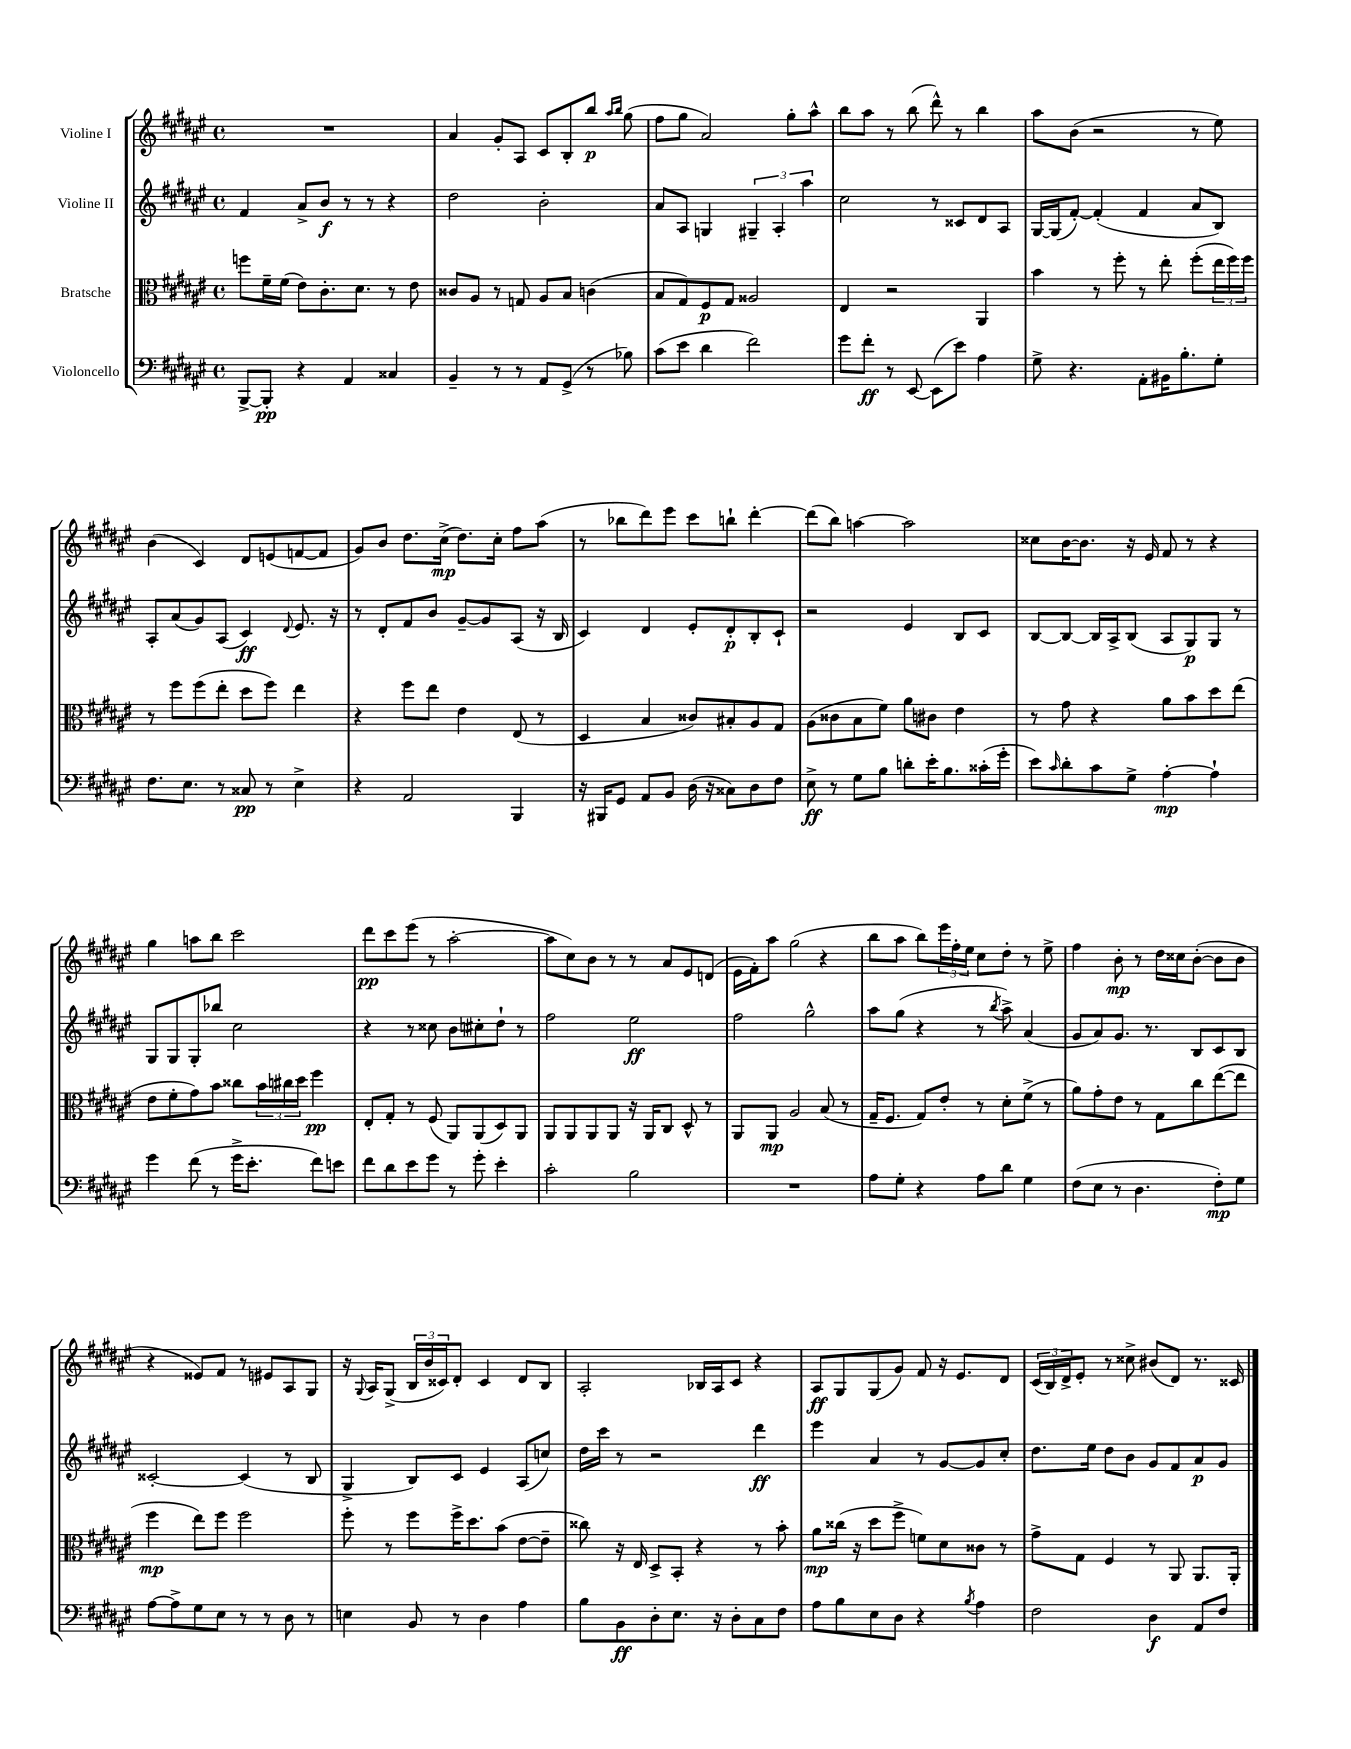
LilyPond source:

<<
\new StaffGroup <<
\new Staff = "s0" \with { instrumentName = "Violine I" } {
    \clef treble \key fis \major \defaultTimeSignature \time 4/4
    R1 |
    ais'4 gis'8-. ais8 cis'8 b8-. b''8\p \grace { ais''16 b''16 } gis''8( |
    fis''8 gis''8 ais'2) gis''8-. ais''8-^ |
    b''8 ais''8 r8 b''8( dis'''8-^) r8 b''4 |
    ais''8 b'8( r2 r8 eis''8) |
    b'4( cis'4) dis'8 e'8( f'8~ f'8 |
    gis'8) b'8 dis''8. cis''16->\mp( dis''8.) cis''16-. fis''8 ais''8( |
    r8 bes''8 dis'''8) eis'''8 cis'''8 b''8-! dis'''4~-. |
    dis'''8( b''8) a''4~ a''2 |
    cisis''8 b'16~ b'8. r16 eis'16 fis'8 r8 r4 |
    gis''4 a''8 b''8 cis'''2 |
    dis'''8\pp cis'''8 eis'''8( r8 ais''2~-. |
    ais''8 cis''8) b'8 r8 r8 ais'8 eis'8 d'8( |
    eis'16 fis'16-.) ais''8 gis''2( r4 |
    b''8 ais''8 b''8) \tuplet 3/2 { eis'''16 fis''16-. eis''16 } cis''8 dis''8-. r8 eis''8-> |
    fis''4 b'8-.\mp r8 dis''16 cisis''16 b'8~-.( b'8 b'8 |
    r4 eisis'8) fis'8 r8 eis'8 ais8 gis8 |
    r16 \appoggiatura { gis8 } ais16 gis8->( \tuplet 3/2 { b16 b'16 cisis'16) } dis'8-. cisis'4 dis'8 b8 |
    ais2-. bes16 ais16 cis'8 r4 |
    ais8\ff gis8 gis8( gis'8) fis'8 r16 eis'8. dis'8 |
    \tuplet 3/2 { cis'16( b16) dis'16-> } eis'8-. r8 cisis''8-> bis'8( dis'8) r8. cisis'16 \bar "|." |
}
\new Staff = "s1" \with { instrumentName = "Violine II" } {
    \clef treble \key fis \major \defaultTimeSignature \time 4/4
    fis'4 ais'8-> b'8\f r8 r8 r4 |
    dis''2 b'2-. |
    ais'8 ais8 g4 \tuplet 3/2 { gis4-- ais4-. ais''4 } |
    cis''2 r8 cisis'8 dis'8 ais8 |
    gis16~ gis16( fis'8~-.) fis'4-.( fis'4 ais'8 b8) |
    ais8-. ais'8( gis'8) ais8( cis'4\ff) \appoggiatura { dis'8 } eis'8. r16 |
    r8 dis'8-. fis'8 b'8 gis'8~-- gis'8 ais8( r16 b16 |
    cis'4) dis'4 eis'8-. dis'8-.\p b8-. cis'8-! |
    r2 eis'4 b8 cis'8 |
    b8~ b8~ b16 ais16-> b8( ais8 gis8\p) gis8 r8 |
    gis8 gis8 gis8-. bes''8 cis''2 |
    r4 r8 cisis''8 b'8 cis''8-. dis''8-! r8 |
    fis''2 eis''2\ff |
    fis''2 gis''2-^ |
    ais''8 gis''8( r4 r8 \acciaccatura { b''8 } ais''8->) ais'4( |
    gis'8 ais'8) gis'8. r8. b8 cis'8 b8 |
    cisis'2~-. cisis'4( r8 b8 |
    gis4-> b8) cis'8 eis'4 ais8( c''8) |
    dis''16 cis'''16 r8 r2 dis'''4\ff |
    eis'''4 ais'4 r8 gis'8~ gis'8 cis''8-. |
    dis''8. eis''16 dis''8 b'8 gis'8 fis'8 ais'8\p gis'8 \bar "|." |
}
\new Staff = "s2" \with { instrumentName = "Bratsche" } {
    \clef alto \key fis \major \defaultTimeSignature \time 4/4
    f''8 fis'16-- fis'16( eis'8) cis'8.-. dis'8. r8 eis'8 |
    cisis'8 ais8 r8 g8 ais8 b8 c'4( |
    b8 gis8) fis8\p gis8 aisis2 |
    eis4 r2 ais,4 |
    b'4 r8 fis''8-. r8 eis''8-. fis''8-.( \tuplet 3/2 { eis''16 fis''16) fis''16 } |
    r8 fis''8 fis''8( eis''8-. dis''8 fis''8) eis''4 |
    r4 fis''8 eis''8 eis'4 eis8( r8 |
    dis4 b4 cisis'8) bis8-. ais8 gis8 |
    ais8( cisis'8 b8 fis'8) ais'8 cis'8 eis'4 |
    r8 gis'8 r4 ais'8 b'8 dis''8 eis''8( |
    eis'8 fis'8-. gis'8) b'8 cisis''8 \tuplet 3/2 { b'16 cis''16 dis''16 } fis''4\pp |
    eis8-. gis8-. r8 fis8( ais,8) ais,8( dis8) ais,8 |
    ais,8 ais,8 ais,8 ais,8 r16 ais,16 cis8 dis8-^ r8 |
    ais,8 ais,8\mp ais2 b8( r8 |
    gis16-- fis8. gis8) eis'8-. r8 dis'8-. fis'8->( r8 |
    ais'8) gis'8-. eis'8 r8 gis8 cis''8 eis''8~( eis''8 |
    fis''4\mp eis''8) fis''8 fis''2 |
    fis''8-. r8 fis''8 fis''16-> dis''8. b'8( eis'8~ eis'8-- |
    cisis''8) r16 eis16 dis8-> b,8-. r4 r8 b'8-. |
    ais'8\mp cisis''16( r16 dis''8 fis''8-> f'8) dis'8 cisis'8 r8 |
    gis'8-> gis8 fis4 r8 ais,8 ais,8. ais,16-. \bar "|." |
}
\new Staff = "s3" \with { instrumentName = "Violoncello" } {
    \clef bass \key fis \major \defaultTimeSignature \time 4/4
    b,,8~-> b,,8-.\pp r4 ais,4 cisis4 |
    b,4-- r8 r8 ais,8 gis,8->( r8 bes8) |
    cis'8( eis'8 dis'4 fis'2) |
    gis'8 fis'8-.\ff r8 eis,8~ eis,8( eis'8) ais4 |
    gis8-> r4. ais,8-. bis,16 b8.-. gis8-. |
    fis8. eis8. r8 cisis8\pp r8 eis4-> |
    r4 ais,2 b,,4 |
    r16 bis,,16 gis,8 ais,8 b,8 dis16( r16 cisis8) dis8 fis8 |
    eis8->\ff r8 gis8 b8 d'8-. eis'16-. b8. cisis'16-.( gis'16-. |
    eis'8) \grace { cis'16 } dis'8-. cis'8 gis8-> ais4~-.\mp ais4-! |
    gis'4 fis'8( r8 gis'16-> eis'8.-. fis'8) e'8 |
    fis'8 dis'8 eis'8 gis'8 r8 gis'8-. eis'4-. |
    cis'2-. b2 |
    R1 |
    ais8 gis8-. r4 ais8 dis'8 gis4 |
    fis8( eis8 r8 dis4. fis8-.\mp) gis8 |
    ais8~ ais8-> gis8 eis8 r8 r8 dis8 r8 |
    e4 b,8 r8 dis4 ais4 |
    b8 b,8\ff dis8-. eis8. r16 dis8-. cis8 fis8 |
    ais8 b8 eis8 dis8 r4 \acciaccatura { b8 } ais4 |
    fis2 dis4\f ais,8 fis8 \bar "|." |
}
>>
>>
\layout { \context { \Score \remove "Bar_number_engraver" } }
